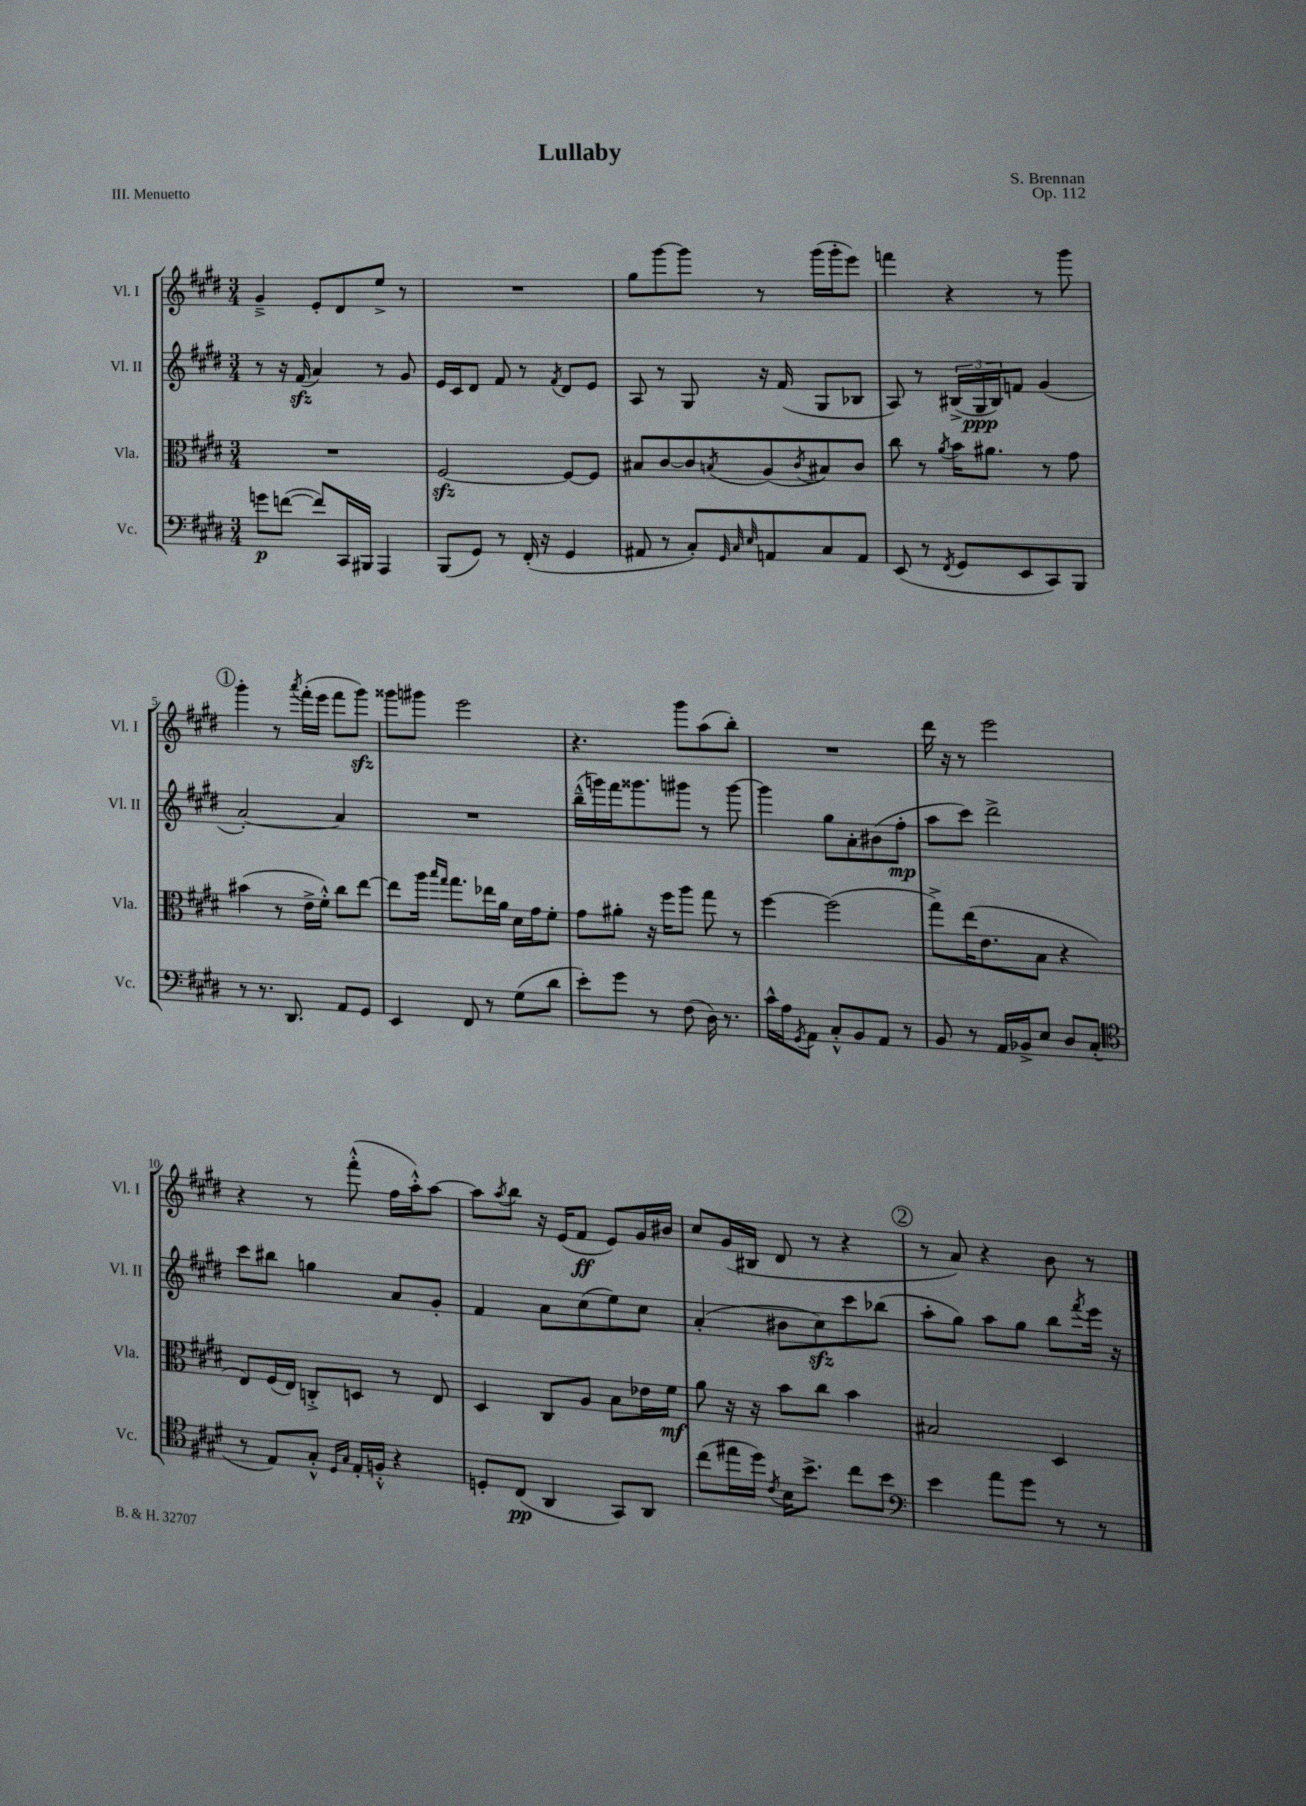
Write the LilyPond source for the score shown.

\header { title = "Lullaby" composer = "S. Brennan" opus = "Op. 112" piece = "III. Menuetto" }
<<
\new StaffGroup <<
\new Staff = "s0" \with { instrumentName = "Vl. I" shortInstrumentName = "Vl. I" } {
    \clef treble \key e \major \numericTimeSignature \time 3/4
    gis'4---> e'8-. dis'8 e''8-> r8 |
    R2. |
    gis''8 gis'''8~ gis'''8 r8 gis'''16( gis'''16-. e'''8) |
    f'''4 r4 r8 gis'''8 |
    \mark \markup { \circle "1" } gis'''4-. r8 \acciaccatura { a'''8 } fis'''16-.( e'''16 fis'''8 gis'''8\sfz) |
    gisis'''8 gis'''8 e'''2 |
    r4. gis'''8 a''8( b''8-.) |
    R2. |
    dis'''16 r16 r8 e'''2 |
    r4 r8 fis'''8-.-^( fis''16 a''16-.-^) a''8~ |
    a''8 \acciaccatura { a''8 } b''8 r16 e'16( fis'8\ff e'8) gis'16 bis'16 |
    cis''8 gis'16( bis16 dis'8 r8 r4 |
    \mark \markup { \circle "2" } r8 a'8) r4 b'8 r8 \bar "|." |
}
\new Staff = "s1" \with { instrumentName = "Vl. II" shortInstrumentName = "Vl. II" } {
    \clef treble \key e \major \numericTimeSignature \time 3/4
    r8 r16 fis'16\sfz( a'4) r8 gis'8 |
    e'16 cis'16 dis'8 fis'8 r8 \acciaccatura { fis'8 } dis'8 e'8 |
    a8 r8 gis8 r16 fis'16( gis8 bes8 |
    a8) r8 \tuplet 3/2 { bis16->( gis16\ppp bis16) } f'8 gis'4( |
    \mark \markup { \circle "1" } a'2~-.) a'4 |
    R2. |
    b''16---^( g'''16) fis'''16 gisis'''8. gis'''8 r8 gis'''8~ |
    gis'''4 gis''8 a'8-. bis'8( fis''8-.\mp |
    a''8 cis'''8) dis'''2-> |
    cis'''8 bis''8 g''4 a'8 gis'8-. |
    fis'4 a'8 cis''8( e''8) cis''8 |
    a'4-.( bis'8 cis''8\sfz) cis'''8 bes''8( |
    \mark \markup { \circle "2" } a''8-. gis''8) a''8 gis''8 b''8 \acciaccatura { fis'''8 } e'''16 r16 \bar "|." |
}
\new Staff = "s2" \with { instrumentName = "Vla." shortInstrumentName = "Vla." } {
    \clef alto \key e \major \numericTimeSignature \time 3/4
    R2. |
    fis2~\sfz fis8~ fis8 |
    bis8 cis'8~ cis'8 \acciaccatura { b8 } a8( \acciaccatura { cis'8 } bis8) cis'8 |
    cis''8 r8 \acciaccatura { a'8 } b'16 ais'8. r8 gis'8 |
    \mark \markup { \circle "1" } bis'4( r8 e'16-> fis'16-.-^) cis''8 e''8~ |
    e''8 a''16 \grace { b''16 gis''16 } gis''8. ees''16 a'16 dis'16 gis'16 fis'8-. |
    gis'8 ais'8-. r16 fis''16 a''8 gis''8 r8 |
    fis''4~ fis''2( |
    gis''8->) e''16( e'8. b8 r4 |
    e8) fis16( e16) c8-.-> d8 r8 e8 |
    dis4 cis8 a8 b8 ees'16 fis'16\mf |
    a'8 r16 r16 b'8 cis''8 b'4 |
    \mark \markup { \circle "2" } bis2 dis4 \bar "|." |
}
\new Staff = "s3" \with { instrumentName = "Vc." shortInstrumentName = "Vc." } {
    \clef bass \key e \major \numericTimeSignature \time 3/4
    g'8\p f'8~( f'8) cis,16 bis,,16 a,,4 |
    b,,8( gis,8) r8 fis,16-.( r16 gis,4 |
    ais,8 r8 cis8-.) \grace { gis,32 cis32 e32 } a,8 cis8 a,8 |
    e,8( r8 \acciaccatura { fis,8 } gis,8 e,8 cis,8) b,,8 |
    \mark \markup { \circle "1" } r8 r8. dis,8. a,8 gis,8 |
    e,4 fis,8 r8 gis8( dis'8 |
    e'8-.) gis'8 r8 fis8( dis16) r8. |
    cis'16-^ a16 \acciaccatura { gis,8 } a,8 cis8-.-^ b,8 a,8 r8 |
    b,8 r8 a,16 bes,16-> e8 dis8 cis8-.( |
    \clef tenor r8 e8) gis8-.-^ \grace { dis16 gis16 } e16-. f16-.-^ r4 |
    d8-. cis8\pp( a,4 gis,8) a,8 |
    cis''8( eis''16 dis''16) \acciaccatura { cis'8 } b16 b'8.-> cis''8 b'8 |
    \mark \markup { \circle "2" } \clef bass e'4 a'8 gis'8 r8 r8 \bar "|." |
}
>>
>>
